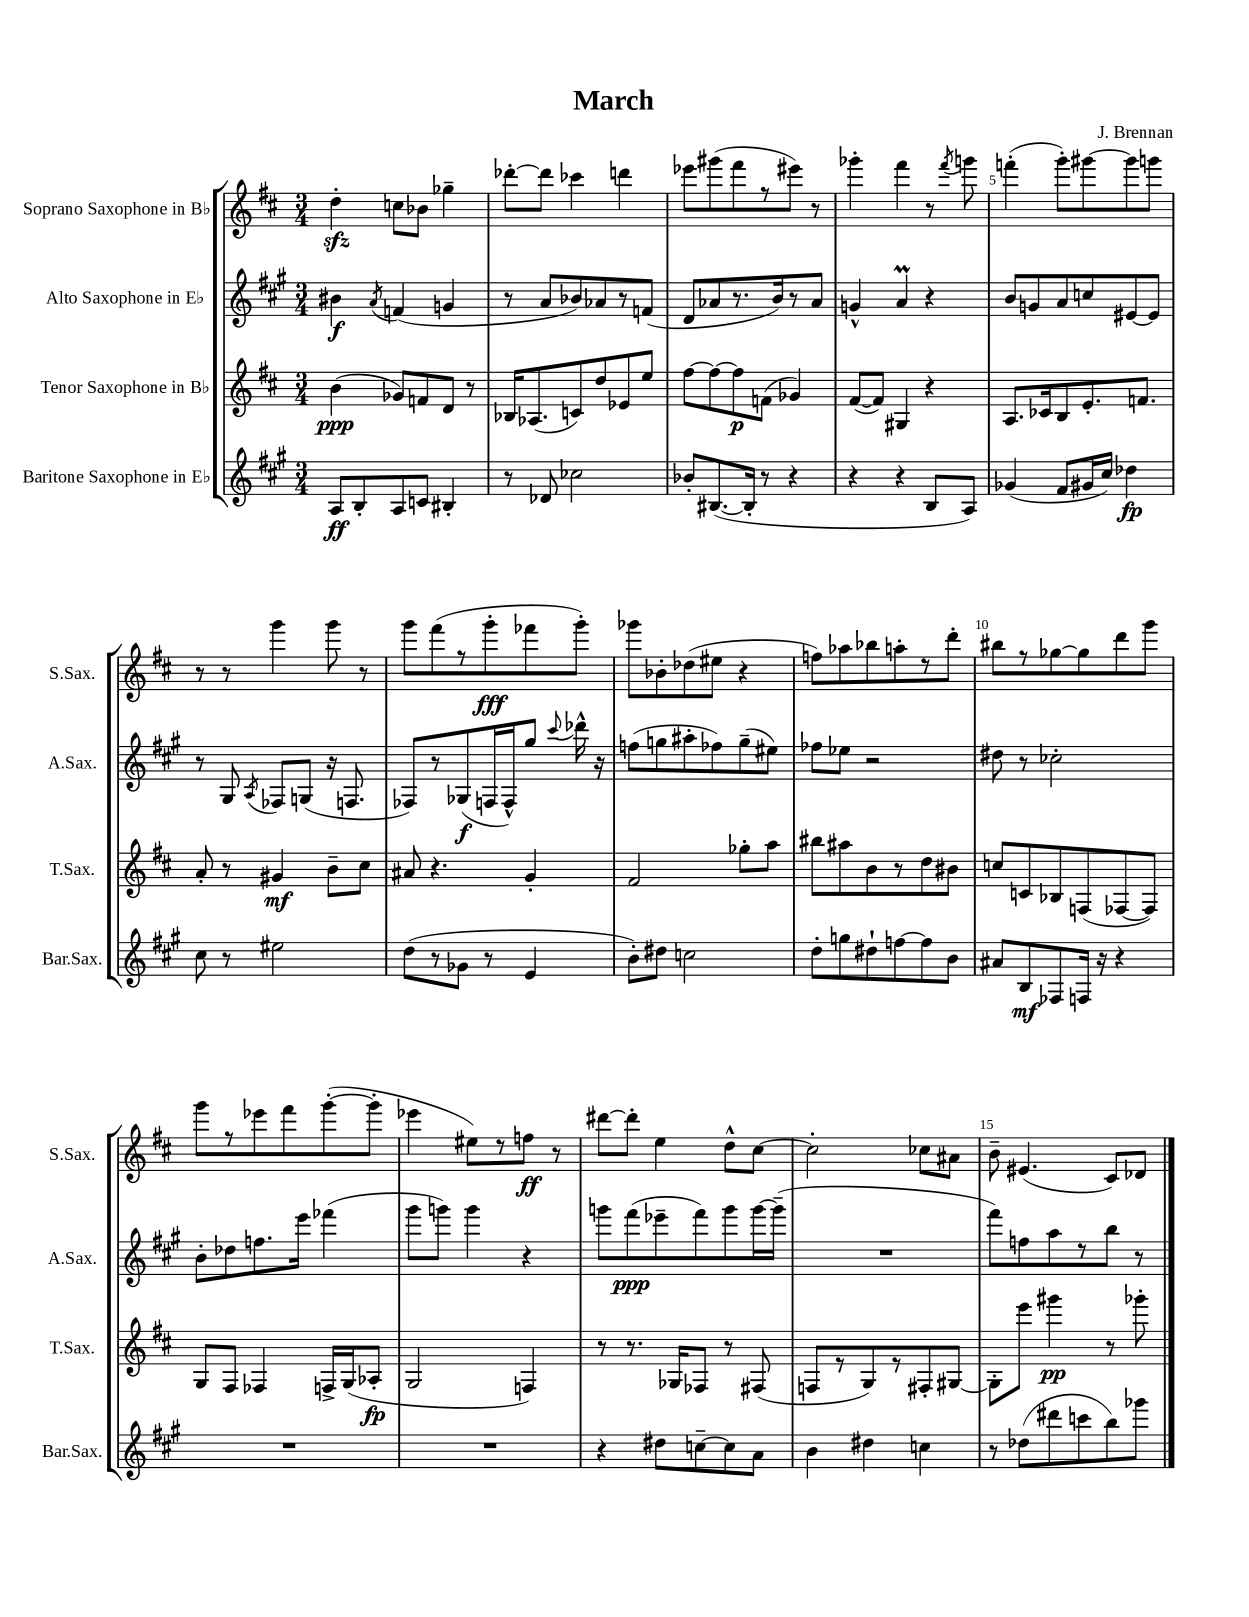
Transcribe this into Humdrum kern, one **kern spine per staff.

**kern	**kern	**kern	**kern
*staff4	*staff3	*staff2	*staff1
*clefG2	*clefG2	*clefG2	*clefG2
*k[f#c#g#]	*k[f#c#]	*k[f#c#g#]	*k[f#c#]
*M3/4	*M3/4	*M3/4	*M3/4
8A	(4b	4b#	4dd'
8B'	.	.	.
.	.	8qa	.
8A	8g-)	(4f	8cc
8c	8f	.	8b-
4B#'	8d	4g	4gg-~
.	8r	.	.
=	=	=	=
8r	16B-	8r	[8ddd-'
.	(8.A-	.	.
8d-	.	8a	8ddd-]
2cc-	8c)	8b-)	4ccc-
.	8dd	8a-	.
.	8e-	8r	4ddd
.	8ee	(8f	.
=	=	=	=
8b-'	[8ff#	8d	8eee-
([8.B#	8ff#_	8a-	(8ggg#
.	8ff#]	8.r	8fff#
16B#']	.	.	.
8r	(8f	.	8r
.	.	16b)	.
4r	4g-)	8r	8eee#)
.	.	8a-	8r
=	=	=	=
4r	([8f#	4g^^	4ggg-'
.	8f#])	.	.
4r	4G#	4a	4fff#
8B	4r	4r	8r
.	.	.	8qfff#
8A)	.	.	8ggg
=	=	=	=
(4g-	8.A	8b	(4fff'
.	.	8g	.
.	16c-	.	.
8f#	8B	8a	8ggg')
16g#	8.e'	8cc	[8ggg#
16cc#)	.	.	.
4dd-	.	[8e#	8ggg#]
.	8.f	.	.
.	.	8e#]	8ggg
=	=	=	=
8cc#	8a'	8r	8r
8r	8r	8G#	8r
.	.	8qA	.
2ee#	4g#	8F-	4ggg
.	.	(8G	.
.	8b~	16r	8ggg
.	.	8.F	.
.	8cc#	.	8r
=	=	=	=
(8dd	8a#	8F-)	8ggg
8r	4.r	8r	(8fff#
8g-	.	(8G-	8r
8r	.	16F	8ggg'
.	.	16F^^)	.
4e	4g'	8gg#	8fff-
.	.	8qqccc#	.
.	.	16ddd-^^	8ggg')
.	.	16r	.
=	=	=	=
8b')	2f#	(8ff	8ggg-
8dd#	.	8gg	8b-'
2cc	.	8aa#'	(8dd-
.	.	8ff-)	8ee#
.	8gg-'	(8gg~	4r
.	8aa	8ee#)	.
=	=	=	=
8dd'	8bb#	8ff-	8ff)
8gg	8aa#	8ee-	8aa-
8dd#`	8b	2r	8bb-
[8ff	8r	.	8aa'
8ff]	8dd	.	8r
8b	8b#	.	8ddd'
=	=	=	=
8a#	8cc	8dd#	8bb#
8B	8c	8r	8r
8F-	8B-	2cc-'	[8gg-
16F	(8F	.	8gg-]
16r	.	.	.
4r	[8F-	.	8ddd
.	8F-])	.	8ggg
=	=	=	=
2.r	8G	8b'	8ggg
.	8F#	8dd-	8r
.	4F-	8.ff	8eee-
.	.	.	8fff#
.	.	16eee	.
.	16F^	(4fff-	([8ggg'
.	(16G	.	.
.	8A-'	.	8ggg']
=	=	=	=
2.r	2G	8ggg#	4eee-
.	.	8ggg)	.
.	.	4ggg	8ee#)
.	.	.	8r
.	4F)	4r	8ff
.	.	.	8r
=	=	=	=
4r	8r	8ggg	[8ddd#
.	8.r	(8fff#	8ddd#']
8dd#	.	8eee-~	4ee
.	16G-	.	.
[8cc~	8F-	8fff#)	.
8cc]	8r	8ggg	8dd^^
8a	(8F#	[16ggg	[8cc#
.	.	(16ggg~]	.
=	=	=	=
4b	8F	2.r	2cc#']
.	8r	.	.
4dd#	8G)	.	.
.	8r	.	.
4cc	8F#'	.	8cc-
.	[8G#	.	8a#
=	=	=	=
8r	8G#']	8fff#)	8b~
(8dd-	8eee	8ff	(4.e#
8ddd#	4ggg#	8aa	.
8ccc	.	8r	.
8bb)	8r	8bb	8c#)
8ggg-	8ggg-'	8r	8d-
==	==	==	==
*-	*-	*-	*-
